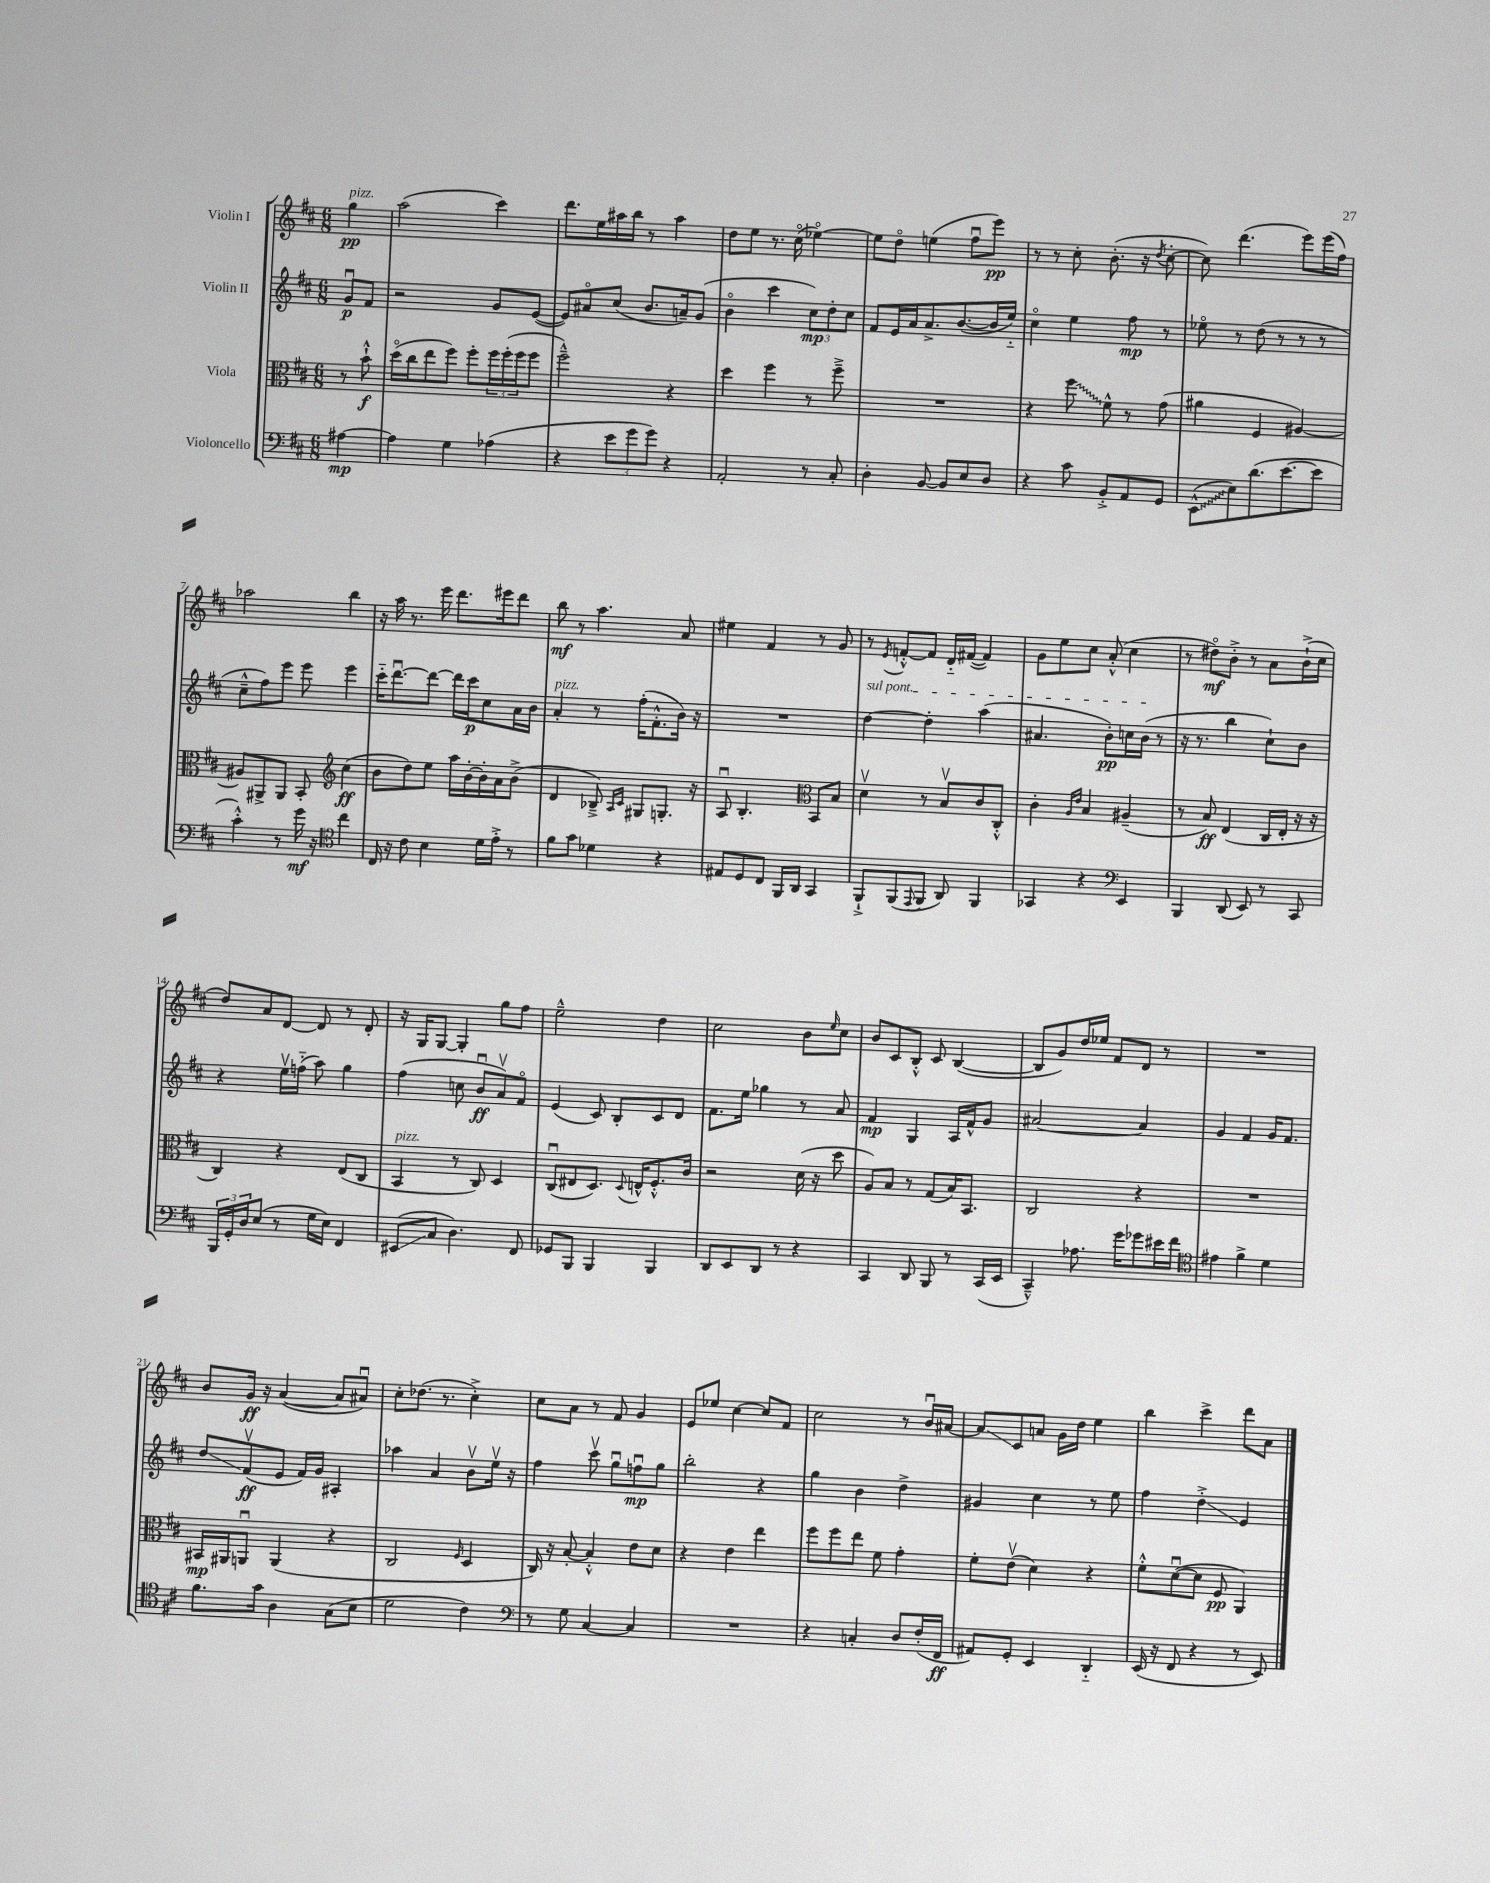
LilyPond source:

<<
\new StaffGroup <<
\new Staff = "s0" \with { instrumentName = "Violin I" } {
    \clef treble \key d \major \numericTimeSignature \time 6/8 \partial 4
    g''4\pp^\markup { \italic "pizz." } |
    a''2( cis'''4) |
    d'''8. e''16 ais''16 b''16 r8 ais''4 |
    d''8 e''8 r8. cis''16\flageolet( ees''4~\flageolet) |
    ees''8 d''8\flageolet e''4( fis''8\downbow e'''8\pp) |
    r8 r8 cis''8-. b'8.-.( r16 \acciaccatura { d''8 } cis''8~-. |
    cis''8) d'''4.( e'''8) e'''16( fis''16) |
    aes''2 b''4 |
    r16 a''16 r8. e'''16 d'''8. eis'''16 d'''8 |
    b''8\mf r8 a''4. a'8 |
    eis''4 fis'4 r8 g'8 |
    r8 \acciaccatura { e'8 } f'8~-.-^ f'8 d'16-_ fis'16~( fis'4) |
    g'8 e''8 cis''8 a'8-.-^( cis''4 |
    r8 dis''8\flageolet\mf) b'8-.-> r8 a'8 b'16-!->( cis''16 |
    d''8) a'8 d'8~ d'8 r8 d'8-. |
    r16 g16 g8~ g4-. g''8 fis''8 |
    e''2---^ d''4 |
    cis''2 b'8 \grace { e''16 } cis''8 |
    b'8 cis'8 b8-.-^ cis'8 b4~( |
    b8 g'8) d''16 ees''16 fis'8 d'8 r8 |
    R2. |
    b'8 g'16\ff r16 a'4~( a'8 ais'8\downbow) |
    cis''8-. des''8.( r8. cis''4-.->) |
    cis''8 a'8 r8 fis'8 g'4 |
    e'8 ees''8 cis''4~ cis''8 fis'8 |
    cis''2 r8 b'16\downbow ais'16~ |
    ais'8\glissando cis'8 a'8 g'16 d''16 e''4 |
    b''4 cis'''4-> d'''8 a'8 \bar "|." |
}
\new Staff = "s1" \with { instrumentName = "Violin II" } {
    \clef treble \key d \major \numericTimeSignature \time 6/8 \partial 4
    g'8\downbow\p fis'8 |
    r2 g'8 e'8~( |
    e'8) ais'8\flageolet cis''8( b'8. a'16--) g'8( |
    b'4\flageolet cis'''4 \tuplet 3/2 { cis''8\mp) d''8-. cis''8 } |
    fis'8 e'16 a'16 a'8.-> b'8.~( b'16 e''16-_) |
    cis''4\flageolet e''4 fis''8\mp r8 |
    ees''8\flageolet r8 d''8( r8 r8 r8 |
    cis''8---^ fis''8) e'''8 e'''8 e'''4 |
    cis'''16-_ d'''8.~\downbow d'''8~ d'''16 cis'''16\p cis''8 a'16 b'16 |
    a'4-.^\markup { \italic "pizz." } r8 fis''16-.( fis'8.-.-^ b'16) r16 |
    R2. |
    \once \override TextSpanner.bound-details.left.text = \markup { \italic "sul pont." } d''4~\startTextSpan d''4-. a''4( |
    ais'4. b'8-.\pp) c''16 b'16\stopTextSpan( r8 |
    r16 r8. b''4 cis''8-!) b'8 |
    r4 e''16\upbow f''16-_( a''8) g''4 |
    fis''4( c''8 b'8\downbow\ff a'8\upbow) fis'8\flageolet |
    e'4( cis'8) b8-. cis'8 d'8 |
    fis'8. e''16 ges''4 r8 a'8 |
    fis'4\mp g4 a16 fis'16-^ g'8 |
    ais'2~ ais'4 |
    g'4 fis'4 g'16 fis'8. |
    d''8\glissando fis'8\upbow\ff( e'8 fis'16) g'16 ais4-. |
    aes''4 a'4 b'8\upbow e''16\upbow r16 |
    fis''4 cis'''8\upbow g''8\downbow f''8\downbow\mp g''8 |
    b''2-. r4 |
    g''4 b'4 d''4-> |
    gis'4 cis''4 r8 e''8 |
    fis''4 d''4-.->\glissando e'4 \bar "|." |
}
\new Staff = "s2" \with { instrumentName = "Viola" } {
    \clef alto \key d \major \numericTimeSignature \time 6/8 \partial 4
    r8 b'8-!-^\f |
    d''16\flageolet( cis''16 e''8 fis''8) fis''8-. \tuplet 3/2 { fis''16 fis''16-.( fis''16 } fis''8 |
    fis''2---^) r4 |
    d''4 fis''4 r8 fis''8---> |
    R2. |
    r4 \once \override Glissando.style = #'zigzag fis''8\glissando fis'8-^ r8 g'8( |
    ais'4 fis4 ais4~) |
    ais8 ais,8-> ais,8 b,8-. \clef treble cis''4\ff( |
    b'8 d''8) e''8 a''16 b'16~-. b'16-. a'16 b'8->( |
    d'4 bes8--->) \grace { a16 cis'16 } gis8 g8.-. r16 |
    a8\downbow b4.-. \clef alto b,8 b8 |
    d'4\upbow r8 b8\upbow cis'8 cis8-.-^ |
    cis'4-. \grace { a16 e'16 } b4 ais4--( |
    r8 b8\ff) e4( cis16 e16-. r16 r16 |
    cis4) r4 e8( cis8 |
    b,4^\markup { \italic "pizz." } r8 cis8) d4 |
    cis8\downbow( eis8 d8.) \appoggiatura { d8 } e16-^ fis8.-.-^ cis'16 |
    r2 d'16( r16 d''8 |
    a8) b8 r8 g8( b16) b,8. |
    cis2 r4 |
    R2. |
    bis,16\mp ais,16 a,8\downbow a,4( r4 |
    cis2 \grace { fis16 } d4 |
    cis16) r16 b8~-. b4-.-^ e'8 d'8 |
    r4 e'4 e''4 |
    fis''8 fis''8 e''8 fis'8 g'4-. |
    fis'8-. e'8\upbow( d'4) r4 |
    fis'8-.-^ d'8~\downbow( d'8 fis8\pp a,4) \bar "|." |
}
\new Staff = "s3" \with { instrumentName = "Violoncello" } {
    \clef bass \key d \major \numericTimeSignature \time 6/8 \partial 4
    ais4~\mp |
    ais4 g4 aes4( |
    r4 \tuplet 3/2 { e'8 g'8 g'8) } r4 |
    a,2-. r8 cis8-. |
    d4-. b,8~ b,8 e8 d8 |
    r4 cis'8 b,8-.-> a,8 g,8 |
    \once \override Glissando.style = #'zigzag e,8-^\glissando( e8) d'8.( e'8.~ e'8 |
    cis'4-.-^) r8 g'16\mf r16 \clef tenor cis''4 |
    cis16 r16 cis'8 b4 d'16 e'16-.-> r8 |
    fis'8 g'8 des'4 r4 |
    eis8 d8 cis8 fis,16 a,16 g,4 |
    fis,8-!-> fis,8( \appoggiatura { e,8 } fis,8 a,8) fis,4 |
    ges,4 r4 \clef bass e,4 |
    b,,4 d,8( e,8) r8 cis,8 |
    \tuplet 3/2 { b,,16 g,16-. d16 } e8( r8 g16 e16) fis,4 |
    eis,8\glissando( cis8 d4.) fis,8 |
    ges,8 b,,8 b,,4 b,,4 |
    d,8 e,8 d,8 r8 r4 |
    cis,4 d,8 b,,8 r8 cis,16( e,16 |
    cis,4---^) aes8. g'16 ges'8 eis'16 fis'16 |
    \clef tenor eis'4 fis'4-> d'4 |
    fis'8. g'16 a4 g8( b8 |
    d'2 cis'4) |
    \clef bass r8 g8 cis4~ cis4 |
    R2. |
    r4 c4-. d8 fis16-.( fis,16\ff |
    ais,8) g,8-. e,4 d,4-_ |
    e,16( r16 fis,8 r4 r8 e,8) \bar "|." |
}
>>
>>
